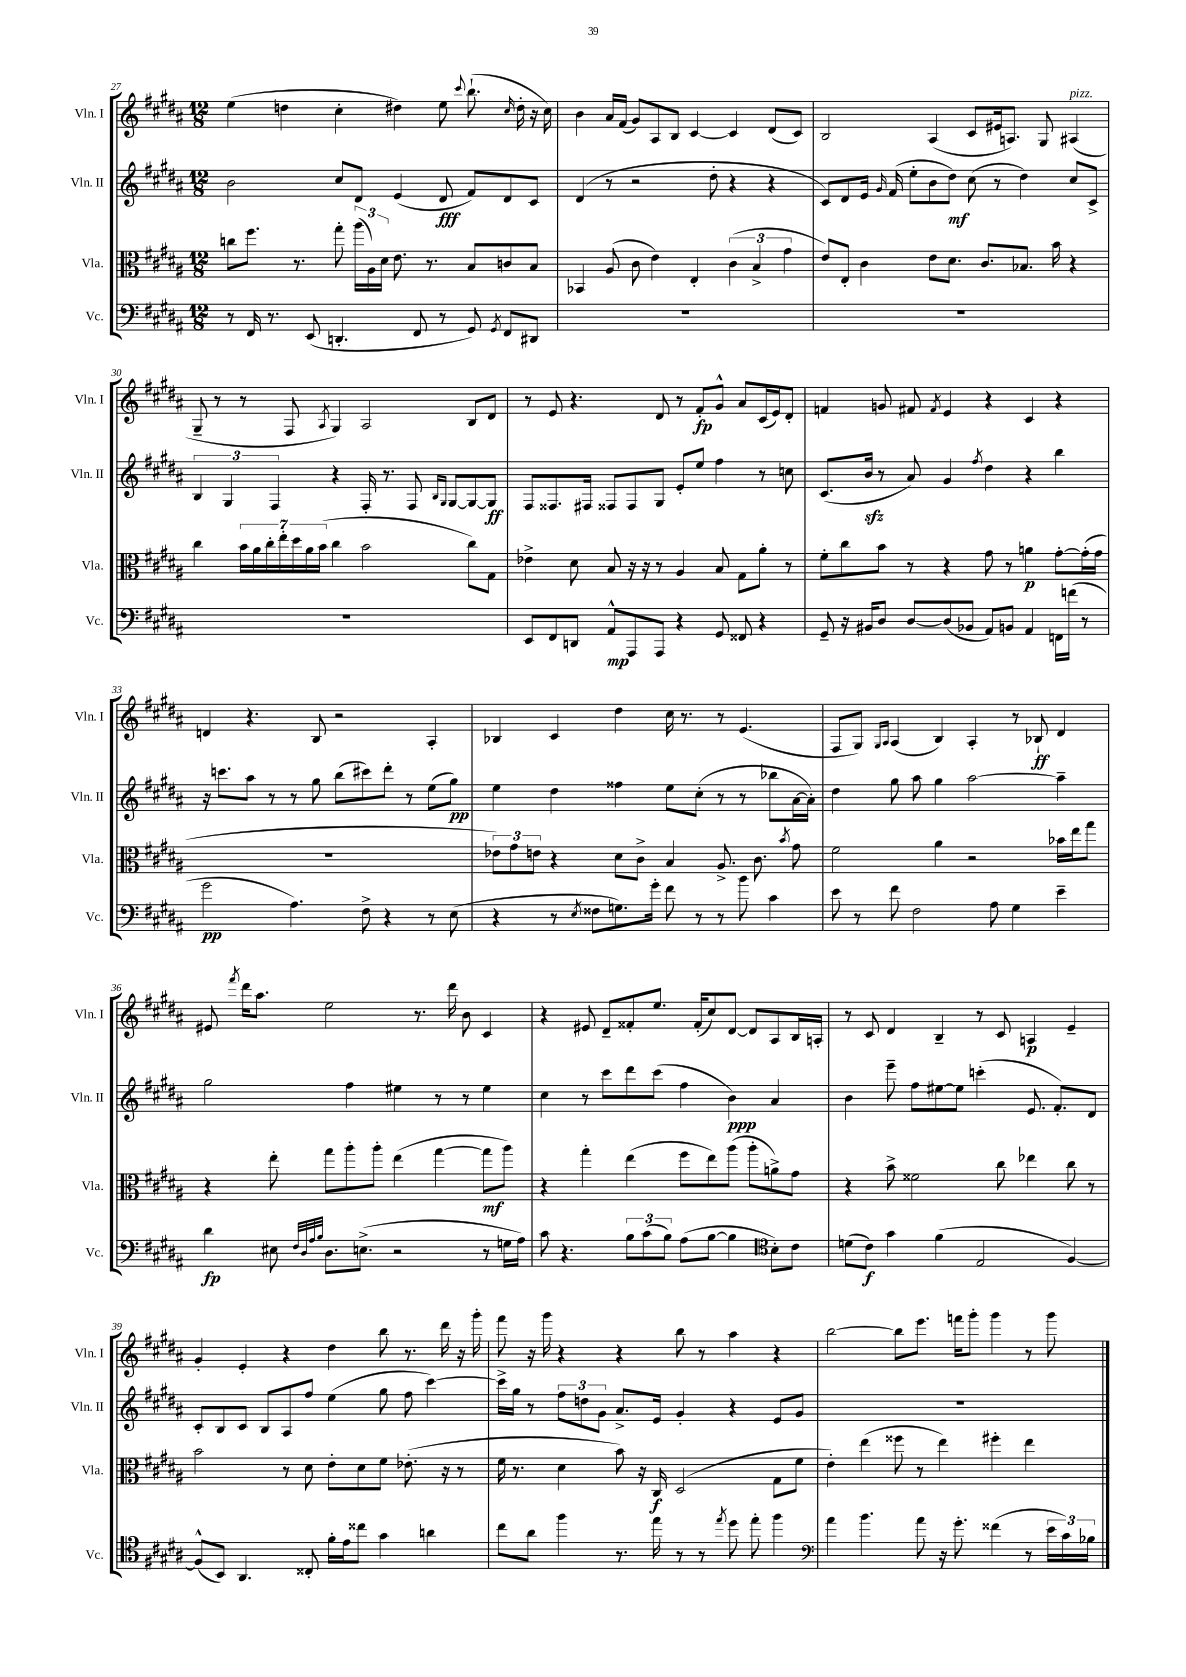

**kern	**kern	**kern	**kern
*staff4	*staff3	*staff2	*staff1
*clefF4	*clefC3	*clefG2	*clefG2
*k[f#c#g#d#a#]	*k[f#c#g#d#a#]	*k[f#c#g#d#a#]	*k[f#c#g#d#a#]
*M12/8	*M12/8	*M12/8	*M12/8
8r	8cc\L	2b\	(4ee\
16FF#/	8.ff#\J	.	.
8.r	.	.	.
.	.	.	4dd\
.	8.r	.	.
(8EE/	.	.	.
4.DD'/	8gg#'\	8cc#/L	4cc#'\
.	(24aa#\LL	8d#/J	.
.	24A#\)	.	.
.	24d#\JJ	.	.
.	8.e\	(4e/	4dd#\)
8FF#/	.	.	.
.	8.r	.	.
8r	.	8d#/	8ee\
.	.	.	8qqccc#/
8GG#/)	8B/L	8f#/L)	(8.bb`\
8qGG#/	.	.	.
8FF#/L	8c/	8d#/	.
.	.	.	16qqcc#/
.	.	.	16dd#'\
8DD#/J	8B/J	8c#/J	16r
.	.	.	16cc#\)
=	=	=	=
1.r	4BB-/	(4d#/	4b\
.	(8A#/	8r	16a#/LL
.	.	.	(16f#/JJ
.	8c#\	2r	8g#/L)
.	4e\)	.	8A#/
.	.	.	8B/J
.	4E'/	.	[4c#/
.	.	8dd#'\	.
.	(6c#\	4r	4c#/]
.	6B^/	.	.
.	.	4r	(8d#/L
.	6g#\	.	.
.	.	.	8c#/J)
=	=	=	=
1.r	8e/L)	8c#/L)	2B/
.	8E'/J	8d#/	.
.	4c#\	16e/Jk	.
.	.	16qqg#/	.
.	.	(16f#/	.
.	.	8ee'\L	.
.	8e\L	8b\	(4A#/
.	8.d#\J	8dd#\J)	.
.	.	(8cc#\	8c#/L
.	8.c#/L	.	.
.	.	8r	16e#/k
.	.	.	8.A/J)
.	8.B-/J	4dd#\)	.
.	.	.	8G#/
.	16b\	.	.
.	4r	8cc#/L	(4A#/
.	.	8c#^/J	.
=	=	=	=
1.r	4cc#\	6B/	8G#~/
.	.	.	8r
.	.	6G#/	.
.	28b\LL	.	8r
.	28a#\	.	.
.	28cc#'\	.	.
.	.	6F#/	.
.	28ee'\	.	.
.	.	.	8F#/
.	28dd#\	.	.
.	28a#\	.	.
.	(28b\JJ	.	.
.	.	.	8qA#/
.	4cc#\	4r	4G#/)
.	2b\	16F#'/	2A#/
.	.	8.r	.
.	.	8F#/	.
.	.	16qqB/LL	.
.	.	16qqG#/JJ	.
.	.	[8G#/L	.
.	8cc#\L)	8G#/_	8B/L
.	8G#\J	8G#/]J	8d#/J
=	=	=	=
8EE/L	4e-^\	8F#/L	8r
8FF#/	.	8.F##/	8e/
8DD/J	8d#\	.	4.r
.	.	16F#/Jk	.
8AA#^^/L	8B/	8F##/L	.
8AAA#/	16r	8F##/	.
.	16r	.	.
8AAA#/J	8r	8G#/J	8d#/
4r	4A#/	8e'/L	8r
.	.	8ee/J	8f#'/L
8GG#/	8B/	4ff#\	8g#^^/J
8FF##/	8G#\L	.	8a#/L
4r	8a#'\J	8r	(16c#/L
.	.	.	16e/J)
.	8r	8cc\	8d#'/J
=	=	=	=
8GG#~/	8f#'\L	(8.c#/L	4f/
16r	8cc#\	.	.
16BB#/LK	.	16b/Jk	.
8D#/J	8b\J	8r	8g/
[8D#/L	8r	8a#/)	8f#/
.	.	.	8qf#/
(8D#/]	4r	4g#/	4e/
8BB-/J	.	.	.
.	.	8qff#/	.
8AA#/L)	8g#\	4dd#\	4r
8BB/J	8r	.	.
4AA#/	4a\	4r	4c#/
16FF\LL	[8g#'\L	4bb\	4r
(16f\JJ	.	.	.
8r	(16g#'\]L	.	.
.	16g#\JJ	.	.
=	=	=	=
2g#\	1.r	16r	4d/
.	.	8.ccc\L	.
.	.	8aa#\J	4.r
.	.	8r	.
4.A#\)	.	8r	.
.	.	8gg#\	8B/
.	.	(8bb\L	2r
8F#^\	.	8ccc#\)	.
4r	.	8ddd#'\J	.
.	.	8r	.
8r	.	(8ee\L	4A#'/
(8E\	.	8gg#\J)	.
=	=	=	=
4r	12e-\L)	4ee\	4B-/
.	12g#\	.	.
.	12e\J	.	.
8r	4r	4dd#\	4c#/
8qE/	.	.	.
8F##\L	.	.	.
8.G\)	8d#\L	4ff##\	4dd#\
.	8c#^\J	.	.
16g#'\Jk	.	.	.
8f#\	4B/	8ee\L	16cc#\
.	.	.	8.r
8r	.	(8cc#'\J	.
8r	8.A#^/	8r	8r
8b\	.	8r	(4.e/
.	8.c#\	.	.
4c#\	.	8bb-\L	.
.	8qb/	.	.
.	8g#\	[16a#\L	.
.	.	16a#'\]JJ)	.
=	=	=	=
8e\	2f#\	4dd#\	8F#/L
8r	.	.	8G#/J)
.	.	.	16qqG#/LL
.	.	.	16qqA#/JJ
8f#\	.	8gg#\	(4A#/
2F#\	.	8aa#\	.
.	4a#\	4gg#\	4B/)
.	2r	[2aa#\	4A#'/
8A#\	.	.	.
4G#\	.	.	8r
.	.	.	8B-`/
4e~\	16b-\LL	4aa#~\]	4d#/
.	16ee\J	.	.
.	8gg#\J	.	.
=	=	=	=
4d#\	4r	2gg#\	8e#/
.	.	.	8qfff#/
.	.	.	16ddd#\LK
.	.	.	8.aa#\J
8E#\	8ee'\	.	.
32qqF#/LLL	.	.	.
32qqD#/	.	.	.
32qqA#/	.	.	.
32qqB/JJJ	.	.	.
8.D#\L	8gg#\L	.	2ee\
.	8aa#'\	4ff#\	.
(8.E^\J	.	.	.
.	8aa#'\J	.	.
2r	(4ee\	4ee#\	.
.	.	.	8.r
.	[4gg#\	8r	.
.	.	.	16ddd#\
.	.	8r	8b\
8r	8gg#\]L	4ee#\	4c#/
16G\LL	8aa#\J)	.	.
16A#\JJ)	.	.	.
=	=	=	=
8c#\	4r	4cc#\	4r
4.r	.	.	.
.	4gg#'\	8r	8e#/
.	.	8ccc#\L	8d#~/L
12B\L	(4ee\	8ddd#\	8f##'/
(12c#\	.	.	.
.	.	(8ccc#\J	8.ee/J
12B\J)	.	.	.
(8A#\L	8ff#\L	4ff#\	.
.	.	.	(16f##'/LK
[8B\J	8ee\)	.	8cc#/)
4B\]	(8aa#\J	4b\)	[8d#/J
.	8aa#'\L	.	8d#/]L
*clefC4	*	*	*
8B'\L)	8a^\)	4a#/	8A#/
8c#\J	8g#\J	.	16B/L
.	.	.	16A'/JJ
=	=	=	=
(8d\L	4r	4b\	8r
8c#\J)	.	.	8c#/
4g#\	8b^\	8eee~\	4d#/
.	2f##\	8ff#\L	.
(4f#\	.	[8ee#\	4B~/
.	.	8ee#\]J	.
2E/	.	(4ccc'\	8r
.	8cc#\	.	8c#/
.	4ee-\	8.e/	4A/
.	.	8.f#'/L)	.
[4F#/)	8cc#\	.	4e~/
.	8r	8d#/J	.
=	=	=	=
(8F#^^/]L	2b\	8c#'/L	4g#'/
8BB/J)	.	8B/	.
4.AA#/	.	8c#/J	4e'/
.	.	8B/L	.
.	8r	8A#/	4r
8C##'/	8d#\	8ff#/J	.
16f#'\LL	8e'\L	(4ee\	4dd#\
16e\J	.	.	.
8cc##\J	8d#\	.	.
4g#\	8f#\J	8gg#\	8bb\
.	(8.e-'\	8ff#\	8.r
4a\	.	[4ccc#\)	.
.	16r	.	16ddd#\
.	8r	.	16r
.	.	.	16ggg#'\
=	=	=	=
8cc#\L	16f#\	16ccc#^\]LL	8fff#\
.	8.r	16gg#\JJ	.
8a#\J	.	8r	16r
.	.	.	16ggg#\
4ff#\	4d#\	12ff#\L	4r
.	.	12dd\	.
.	.	12g#\J	.
8.r	8b\)	8.a#^/L	4r
.	16r	.	.
16ee\	16C#/	16e/Jk	.
8r	(2D#/	4g#'/	8bb\
8r	.	.	8r
8qee/	.	.	.
8dd#\	.	4r	4aa#\
8ee'\	.	.	.
4ff#\	8G#\L	8e/L	4r
.	8f#\J	8g#/J	.
=	=	=	=
*clefF4	*	*	*
4a#\	4e'\)	1.r	[2bb\
4.b\	(4ee\	.	.
.	8ff##\	.	8bb\]L
8a#\	8r	.	8.eee\J
16r	4ee\)	.	.
8.g#'\	.	.	16fff\LK
.	.	.	8ggg#'\J
(4f##\	4ff#'\	.	4ggg#\
8r	4ee\	.	8r
24e\LL	.	.	8ggg#\
24c#\)	.	.	.
24B-\JJ	.	.	.
==	==	==	==
*-	*-	*-	*-
